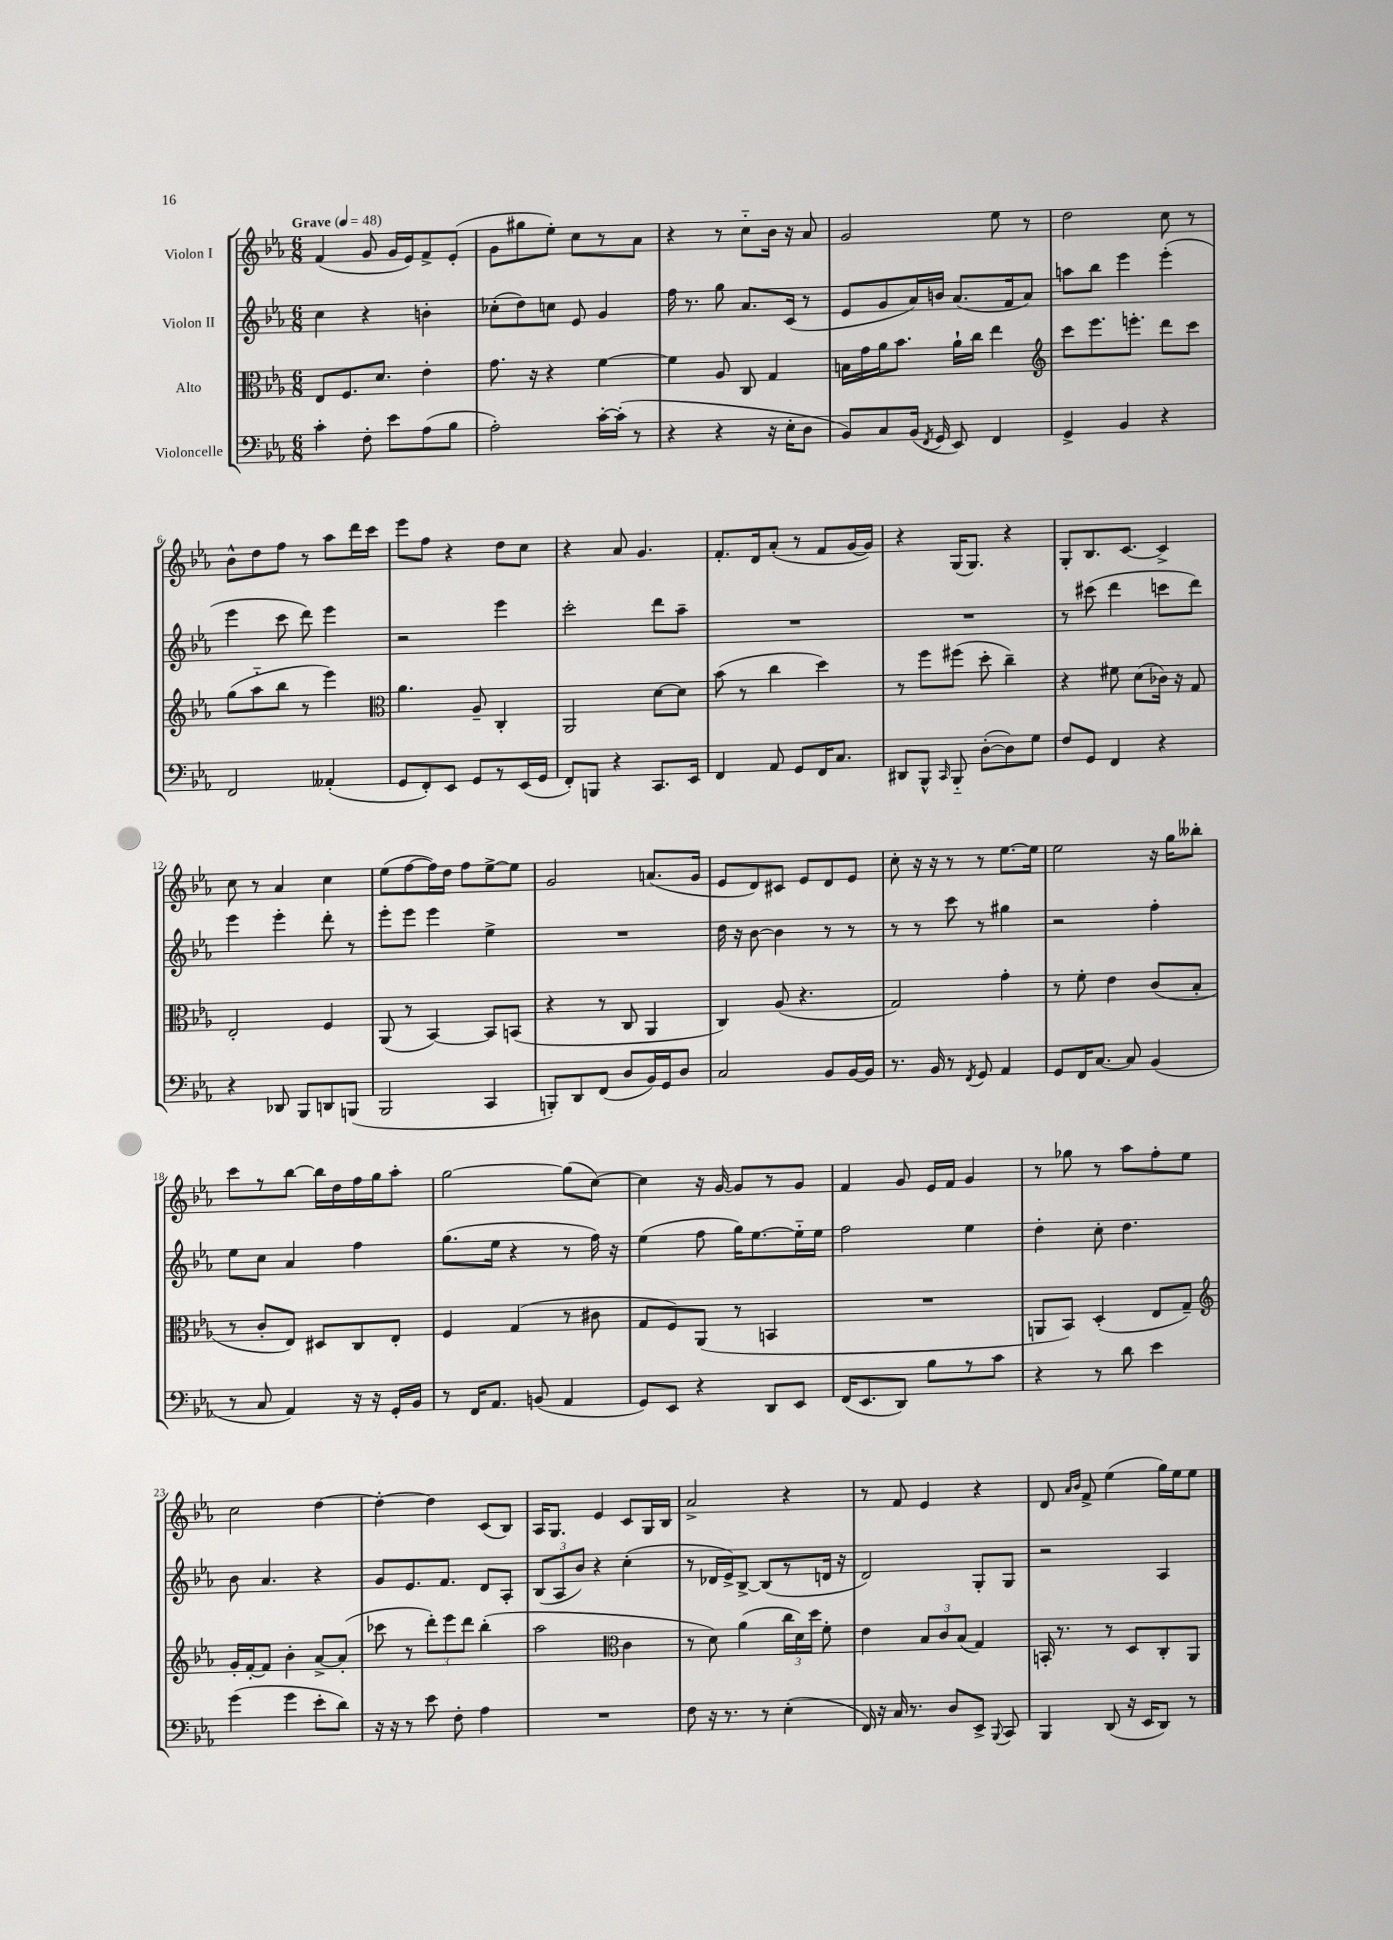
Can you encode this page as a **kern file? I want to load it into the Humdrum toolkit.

**kern	**kern	**kern	**kern
*staff4	*staff3	*staff2	*staff1
*clefF4	*clefC3	*clefG2	*clefG2
*k[b-e-a-]	*k[b-e-a-]	*k[b-e-a-]	*k[b-e-a-]
*M6/8	*M6/8	*M6/8	*M6/8
*MM48	*MM48	*MM48	*MM48
4c'\	8E-/L	4cc\	(4f/
.	8.F/	.	.
8F'\	.	4r	8g/
.	8.d/J	.	.
8e-\L	.	.	16g/LL
.	.	.	16e-/J)
(8A-\	4e-'\	4b'\	8f^/
8B-\J	.	.	(8e-'/J
=	=	=	=
2A-'\)	8.g\	(8cc-'\L	8g\L
.	.	8dd\)	8gg#\
.	16r	.	.
.	4r	8cc\J	8ee-'\J)
.	.	8e-/	8cc\L
[16c'\LL	[4f\	4g/	8r
(16c'\]JJ	.	.	.
8r	.	.	8a-\J
=	=	=	=
4r	4f\]	16ff\	4r
.	.	8.r	.
4r	8A-/	8gg\	8r
.	8C/	8.a-/L	8cc'~\L
16r	4G/	.	16b-\Jk
16E-'\LK	.	(16c/Jk	16r
8D\J	.	8r	8a-/
=	=	=	=
8BB-/L)	16B\LL	8e-/L	2g/
.	16g\	.	.
8C/	16a-\J	8g/	.
.	8.b-\J	.	.
(16BB-/Jk	.	16a-/L)	.
8qFF/	.	.	.
16GG/	.	16b/JJ	.
8EE-/)	16a-`\LL	(8.a-/L	.
.	16cc\JJ	.	.
4FF/	4ee-\	.	8ee-\
.	.	16f/k	.
.	.	8a-/J)	8r
=	=	=	=
*	*clefG2	*	*
4GG^/	8ccc\L	8aa\L	2dd\
.	8.eee-\	8bb-\J	.
4BB-/	.	4eee-\	.
.	8.eee'\J	.	.
4r	8ddd\L	(4eee-'\	8cc\
.	8ccc\J	.	8r
=	=	=	=
2FF/	(8gg\L	4eee-\	8b-^^\L
.	8aa-'~\	.	8dd\
.	8bb-\J	8ccc\	8ff\J
.	8r	8ddd\)	8r
(4AA--'/	4eee-\)	4eee-\	8aa-\L
.	.	.	16ddd\L
.	.	.	16ccc\JJ
=	=	=	=
*	*clefC3	*	*
8GG/L	4.a-\	2r	8eee-\L
8FF'/)	.	.	8ff\J
8EE-/J	.	.	4r
8GG/L	8A-~/	.	.
8r	4C'/	4eee-\	8dd\L
(16EE-/L	.	.	8cc\J
16GG/JJ	.	.	.
=	=	=	=
8FF'/L)	2AA-/	2ccc'\	4r
8BBB/J	.	.	.
4r	.	.	8a-/
.	.	.	4.g/
8.CC/L	[8d\L	8ddd\L	.
.	8d\]J	8aa-~\J	.
16EE-/Jk	.	.	.
=	=	=	=
4FF/	(8b-\	2.r	8.f'/L
.	8r	.	.
.	.	.	16d/k
8AA-/	4cc\	.	(8a-'/J
8GG/L	.	.	8r
16FF/K	4dd\)	.	8f/L
8.C/J	.	.	.
.	.	.	[16g/L
.	.	.	16g/]JJ)
=	=	=	=
8DD#/L	8r	2.r	4r
8BBB-^^/J	8ff\L	.	.
16qqCC/	.	.	.
8BBB-'~/	(8ff#\J	.	(16G/LK
.	.	.	8.G/J)
([8D'\L	8dd'\	.	.
8D\])	4cc~\)	.	4r
8G\J	.	.	.
=	=	=	=
8F/L	4r	8r	8G'/L
8GG/J	.	(8ccc#\	8.B-/
4FF/	8f#\	4ddd\	.
.	.	.	[8.c/J
.	(8d\L	.	.
4r	16c-\Jk)	8ccc\L	4c^/]
.	16r	.	.
.	8G/	8ddd\J)	.
=	=	=	=
4r	2E-'/	4eee-\	8cc\
.	.	.	8r
8DD-/	.	4eee-'\	4a-/
8BBB-/L	.	.	.
8DD/	4F/	8ddd'\	4cc\
(8BBB/J	.	8r	.
=	=	=	=
2BBB-/	(8AA-/	8eee-'\L	(8ee-\L
.	8r	8eee-\J	[8ff\
.	[4BB-/)	4eee-\	16ff\]L)
.	.	.	16dd\JJ
.	.	.	8ff\L
4CC/	8BB-/]L	4ee-^\	[8ee-^\
.	(8BB/J	.	8ee-\]J
=	=	=	=
8BBB'/L)	4r	2.r	2g/
8DD/	.	.	.
(8FF/J	8r	.	.
8D/L	8C/	.	.
16BB-/L)	4AA-/	.	(8.a/L
16GG/J	.	.	.
8D/J	.	.	.
.	.	.	16g/Jk
=	=	=	=
2C/	4C/)	16dd\	8e-/L
.	.	16r	.
.	.	[8b-\	8d/)
.	(8A-/	4b-\]	8c#/J
.	4.r	.	8e-/L
8BB-/L	.	8r	8d/
[16BB-/L	.	8r	8e-/J
16BB-/]JJ	.	.	.
=	=	=	=
8.r	2G/)	8r	8cc'\
.	.	8r	16r
16BB-/	.	.	16r
8r	.	8ccc\	8r
8qFF/	.	.	.
8GG/	.	8r	8r
4AA-/	4g'\	4gg#\	[8.ee-\L
.	.	.	16ee-\]Jk
=	=	=	=
8GG/L	8r	2r	2ee-\
16FF/K	8f'\	.	.
[8.C/J	.	.	.
.	4e-\	.	.
8C/]	.	.	.
(4BB-/	(8c/L	4ff'\	16r
.	.	.	16gg\LK
.	8B-'/J	.	8bb--'\J
=	=	=	=
8r	8r	8ee-\L	8ccc\L
8C/	8c'/L	8cc\J	8r
4AA-/)	8E-/J)	4a-/	[8bb-\J
.	8D#/L	.	16bb-\]LL
.	.	.	16dd\
16r	8C/	4ff\	16ff\
16r	.	.	16gg\J
16GG'/LL	8E-'/J	.	8aa-'\J
16BB-/JJ	.	.	.
=	=	=	=
8r	4F/	(8.gg\L	[2gg\
16FF/LK	.	.	.
8.AA-/J	.	16ee-\Jk	.
.	(4G/	4r	.
(8BB/	.	.	.
4AA-/	8r	8r	(8gg\]L
.	8c#\	16ff\)	[8cc\J)
.	.	16r	.
=	=	=	=
8GG/L)	8G/L	(4ee-\	4cc\]
8EE-/J	8F/)	.	.
4r	(8AA-/J	8ff\	16r
.	.	.	[16g/
.	8r	16gg\LK)	8g/]L
.	.	[8.ee-\	.
8DD/L	4BB/	.	8r
8EE-/J	.	16ee-'~\]L	8g/J
.	.	16ee-\JJ	.
=	=	=	=
(16FF/LK	2.r	2ff\	4f/
8.EE-/	.	.	.
8DD/J)	.	.	8g/
8B-\L	.	.	16e-/LL
.	.	.	16f/JJ
8r	.	4ee-\	4g/
8c\J	.	.	.
=	=	=	=
4r	8AA/L	4dd'\	8r
.	8BB-/J)	.	8gg-\
8r	(4D'/	8cc'\	8r
8d\	.	4.dd\	8aa-\L
4e-\	8E-/L	.	8ff'\
.	8G~/J)	.	8ee-\J
=	=	=	=
*	*clefG2	*	*
(4g\	16g'/LL	8b-\	2cc\
.	[16f'/J	.	.
.	8f/]J	4.a-/	.
4g\	4b-'\	.	.
8e-'\L	[8a-^/L	4r	[4dd\
8d\J)	(8a-'/]J	.	.
=	=	=	=
16r	8ccc-\	8g/L	4dd'\_
16r	.	.	.
8r	8r	8.e-/	.
8e-\	12ddd'\L)	.	4dd\]
.	.	8.f/J	.
.	12eee-\	.	.
8F'\	.	.	.
.	12ddd\J	.	.
4A-\	(4bb-'\	8d/L	(8c/L
.	.	8A-'/J	8B-/J)
=	=	=	=
2.r	2aa-\	(12B-/L	16A-/LK
.	.	.	8.G/J
.	.	12A-/	.
.	.	12b-/J)	.
.	.	4r	4e-/
*	*clefC3	*	*
.	4c\	(4cc'\	8c/L
.	.	.	16G/L
.	.	.	16B-/JJ
=	=	=	=
8F\	8r	8r	2a-^/
16r	8d\)	16d-/LL	.
8.r	.	16e-^/J)	.
.	(4a-\	[8B-^/J	.
8r	.	(8B-/]L	.
(4E-'\	24cc\LL	8r	4r
.	24d\)	.	.
.	24dd\JJ	.	.
.	8f'\	16d/Jk	.
.	.	16r	.
=	=	=	=
16FF/)	4e-\	2d/)	8r
16r	.	.	.
16C/	.	.	8f/
8.r	.	.	.
.	12B-/L	.	4e-/
.	12c/	.	.
8D/L	.	.	.
.	(12B-/J	.	.
8EE-^/J	4G/)	8G'/L	4r
8qqBBB-/	.	.	.
8CC/	.	8G/J	.
=	=	=	=
4BBB-/	16BB'/	2r	8d/
.	8.r	.	.
.	.	.	16qqa-/LL
.	.	.	16qqb-/JJ
.	.	.	8f^/
(8DD/	8r	.	(4ee-\
16r	8D/L	.	.
16EE-/LK	.	.	.
8DD/J)	8C'/	4A-/	16gg\LL)
.	.	.	16ee-\J
8r	8AA-/J	.	8ee-\J
==	==	==	==
*-	*-	*-	*-
